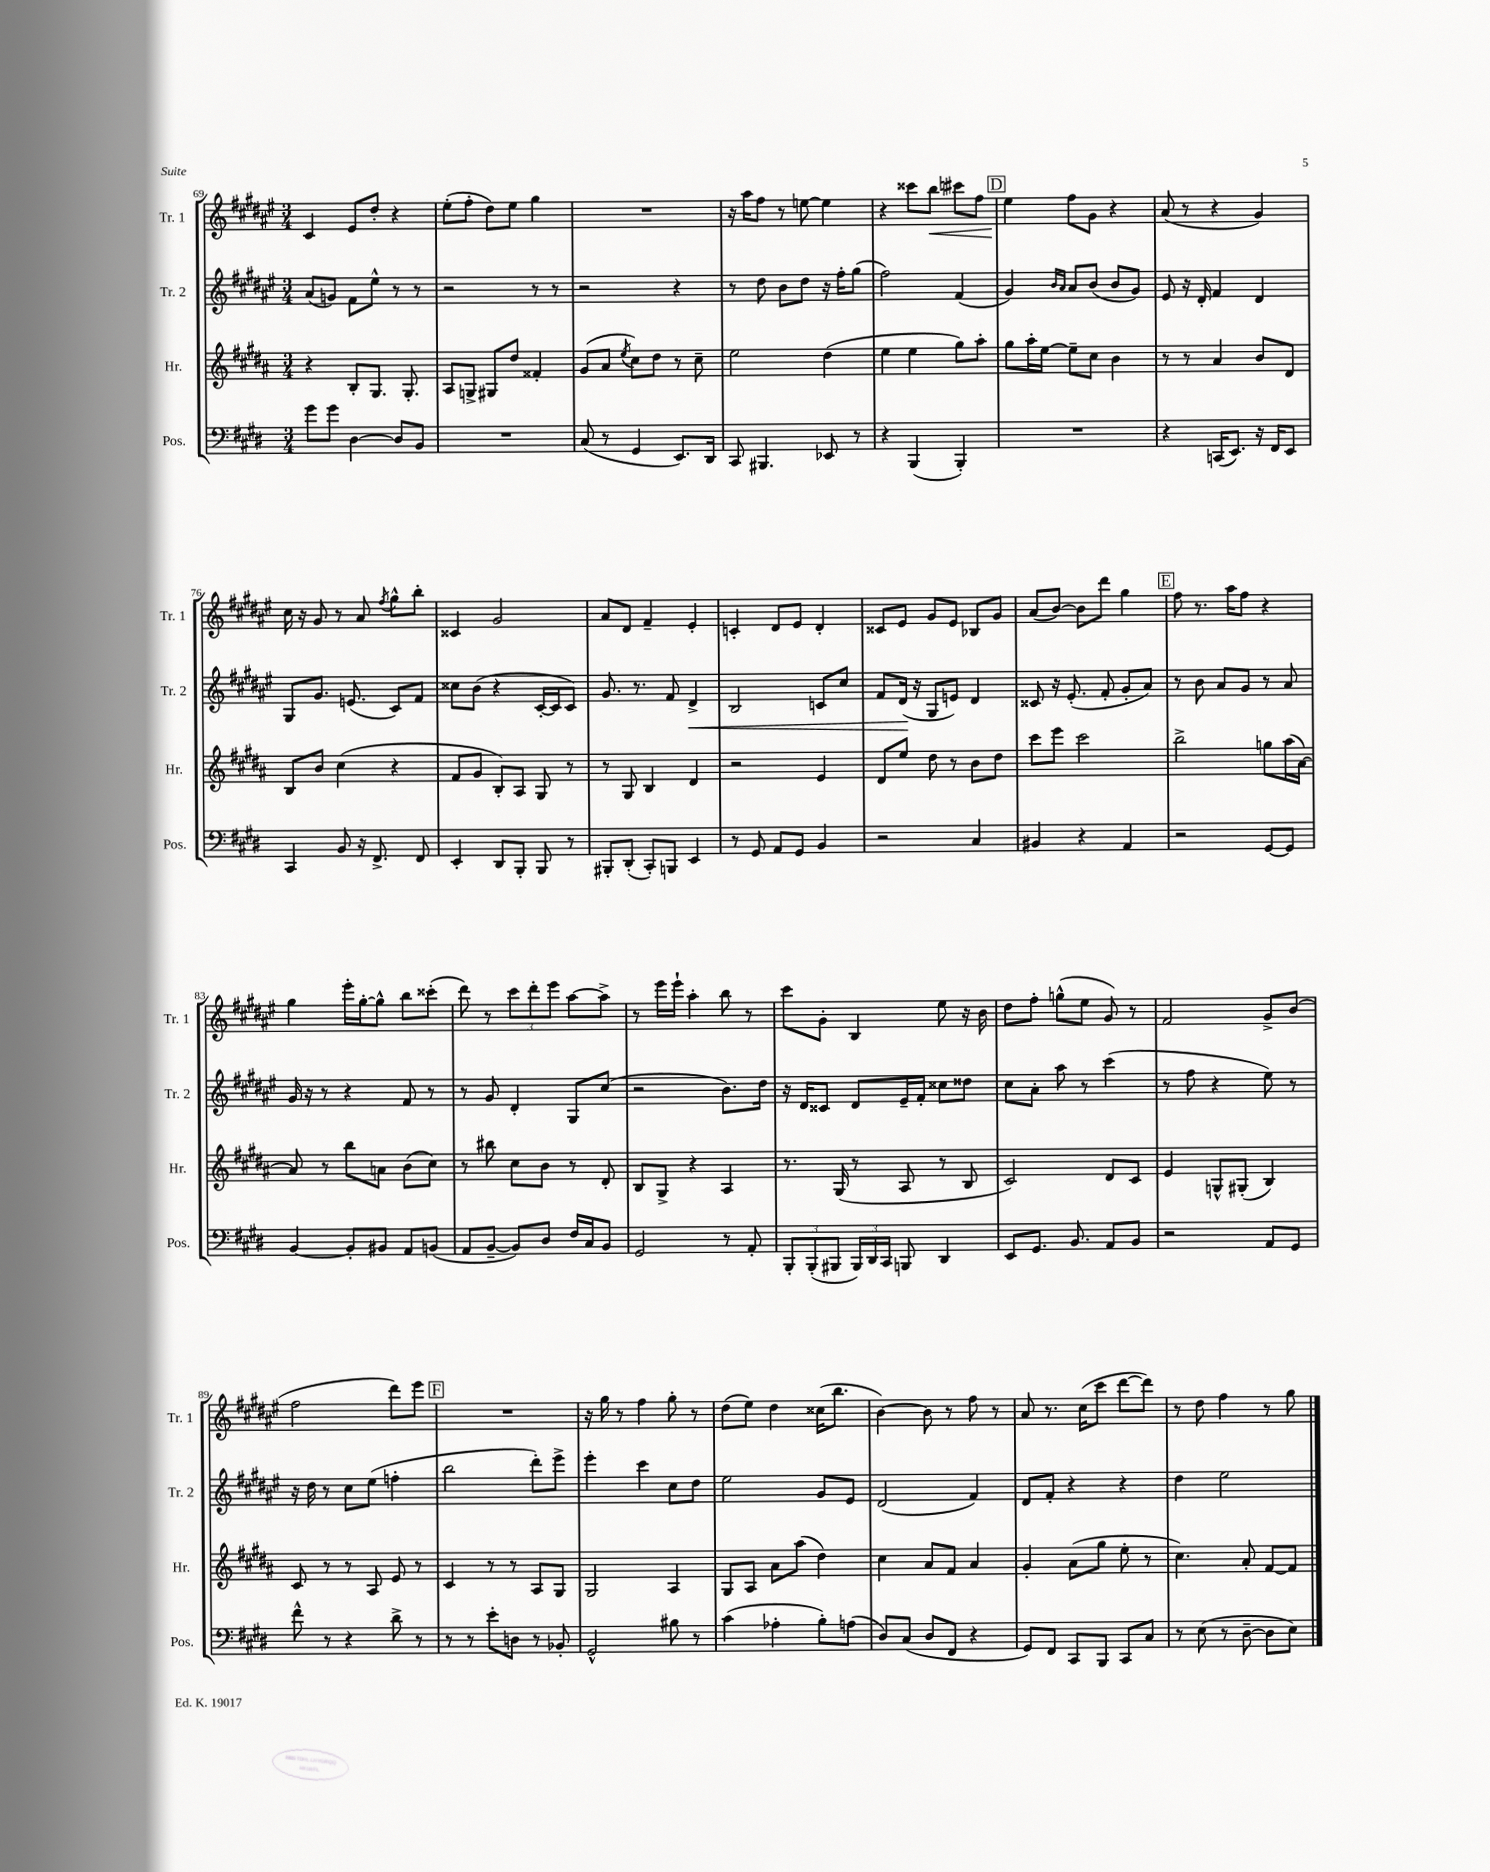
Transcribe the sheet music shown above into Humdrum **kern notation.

**kern	**kern	**kern	**kern
*staff4	*staff3	*staff2	*staff1
*clefF4	*clefG2	*clefG2	*clefG2
*k[f#c#g#d#]	*k[f#c#g#d#a#]	*k[f#c#g#d#a#e#]	*k[f#c#g#d#a#e#]
*M3/4	*M3/4	*M3/4	*M3/4
8g#\L	4r	(8a#/L	4c#/
8g#\J	.	8g/J)	.
[4D#\	8B'/L	8f#\L	8e#/L
.	8.G#/J	8ee#^^\J	8dd#'/J
8D#/]L	.	8r	4r
.	8.G#'/	.	.
8BB/J	.	8r	.
=	=	=	=
2.r	8A#/L	2r	(8ee#'\L
.	8G^/J	.	8ff#'\J
.	8G#/L	.	8dd#\L)
.	8dd#/J	.	8ee#\J
.	4f##'/	8r	4gg#\
.	.	8r	.
=	=	=	=
(8C#/	(8g#/L	2r	2.r
8r	8a#/J	.	.
.	8qee/	.	.
4GG#/	8cc#\L)	.	.
.	8dd#\J	.	.
8.EE/L)	8r	4r	.
.	8cc#~\	.	.
16DD#/Jk	.	.	.
=	=	=	=
8CC#/	2ee\	8r	16r
.	.	.	16aa#\LK
4.BBB#/	.	8dd#\	8ff#\J
.	.	8b\L	8r
.	.	8dd#\J	[8ee\
8EE-/	(4dd#\	16r	4ee\]
.	.	16ff#'\LK	.
8r	.	(8gg#\J	.
=	=	=	=
4r	4ee\	2ff#\)	4r
(4BBB/	4ee\	.	8ccc##\L
.	.	.	8bb\J
4BBB'/)	8gg#\L)	(4f#/	8ccc#\L
.	8aa#'\J	.	8ff#\J
=	=	=	=
2.r	8gg#\L	4g#/)	4ee#\
.	16aa#'\L	.	.
.	[16ee\JJ	.	.
.	.	16qqb/LL	.
.	.	16qqa#/JJ	.
.	8ee~\]L	8a#/L	8ff#\L
.	8cc#\J	(8b/J	8g#\J
.	4b\	8b/L	4r
.	.	8g#/J)	.
=	=	=	=
4r	8r	8e#/	(8a#/
.	8r	16r	8r
.	.	16d#'/	.
(16CC/LK	4a#/	4f#/	4r
8.EE/J)	.	.	.
16r	8b/L	4d#/	4g#/)
16FF#/LK	.	.	.
8EE/J	8d#/J	.	.
=	=	=	=
4CC#/	8B/L	8G#/L	16cc#\
.	.	.	16r
.	8b/J	8.g#/J	8g#/
8BB/	(4cc#\	.	8r
.	.	(8.e/	.
16r	.	.	8a#/
8.FF#^/	.	.	.
.	.	.	8qff#/
.	4r	8c#/L)	8gg#^^\L
8FF#/	.	8f#/J	8bb'\J
=	=	=	=
4EE'/	8f#/L	8cc##\L	4c##/
.	8g#/J	(8b\J	.
8DD#/L	8B'/L)	4r	2g#/
8BBB'/J	8A#/J	.	.
8BBB/	8G#/	[16c#'/LL	.
.	.	16c#/]J	.
8r	8r	8c#/J)	.
=	=	=	=
8BBB#'/L	8r	8.g#/	8a#/L
(8DD#'/J	8G#/	.	8d#/J
.	.	8.r	.
8CC#'/L)	4B/	.	4f#~/
8BBB/J	.	8f#/	.
4EE/	4d#/	4d#^/	4e#'/
=	=	=	=
8r	2r	2B/	4c'/
8GG#/	.	.	.
8AA/L	.	.	8d#/L
8GG#/J	.	.	8e#/J
4BB/	4e/	8c/L	4d#'/
.	.	8cc#/J	.
=	=	=	=
2r	8d#/L	8f#/L	8c##/L
.	8ee/J	(16d#/Jk	8e#/J
.	.	16r	.
.	8dd#\	8G#/L	8g#/L
.	8r	8e/J)	8e#/J
4C#/	8b\L	4d#/	8B-/L
.	8dd#\J	.	8g#/J
=	=	=	=
4BB#/	8ccc#\L	8c##/	(8a#/L
.	8eee\J	16r	[8b/J)
.	.	(8.e#'/	.
4r	2ccc#\	.	8b\]L
.	.	8f#'/	8ddd#\J
4AA/	.	8g#'/L	4gg#\
.	.	8a#/J)	.
=	=	=	=
2r	2bb^\	8r	8ff#\
.	.	8b\	8.r
.	.	8a#/L	.
.	.	.	16aa#\LK
.	.	8g#/J	8ff#\J
[8GG#/L	8gg\L	8r	4r
8GG#/]J	(16aa#\L	8a#/	.
.	[16a#\JJ)	.	.
=	=	=	=
[4BB/	8a#/]	16g#/	4gg#\
.	.	16r	.
.	8r	8r	.
8BB'/]L	8bb\L	4r	16eee#'\LL
.	.	.	[16gg#'\J
8BB#/J	8a\J	.	8gg#^^\]J
8AA/L	(8b\L	8f#/	8bb\L
(8BB/J	8cc#\J)	8r	(8ccc##'\J
=	=	=	=
8AA/L	8r	8r	8ddd#\)
[8BB~/J	8bb#\	8g#/	8r
8BB/]L)	8cc#\L	4d#'/	12ccc#\L
.	.	.	12ddd#'\
8D#/J	8b\J	.	.
.	.	.	12eee#\J
16F#/LL	8r	8G#/L	[8aa#\L
16C#/J	.	.	.
8BB/J	8d#'/	(8cc#/J	8aa#^\]J
=	=	=	=
2GG#/	8B/L	2r	8r
.	8G#^/J	.	16eee#\LL
.	.	.	16eee#`\JJ
.	4r	.	4aa#'\
8r	4A#/	8.b\L)	8bb\
8AA'/	.	.	8r
.	.	16dd#\Jk	.
=	=	=	=
12BBB'/L	8.r	16r	8ccc#\L
.	.	16d#/LK	.
(12BBB'/	.	.	.
.	.	8c##/J	8g#'\J
12BBB#/J	.	.	.
.	(16G#/	.	.
24BBB#/LL)	8r	8d#/L	4B/
24DD#/	.	.	.
24CC#/JJ	.	.	.
8BBB/	8A#/	16e#~/L	.
.	.	16f#'/JJ	.
4DD#/	8r	8cc##\L	8ee#\
.	8B/	8dd##\J	16r
.	.	.	16b\
=	=	=	=
8EE/L	2c#/)	8cc#\L	8dd#\L
8.GG#/J	.	8a#'\J	8ff#'\J
.	.	8aa#\	(8gg^^\L
8.BB/	.	.	.
.	.	8r	8ee#\J
8AA/L	8d#/L	(4ccc#\	8g#/)
8BB/J	8c#/J	.	8r
=	=	=	=
2r	4e/	8r	2f#/
.	.	8ff#\	.
.	8G^^/L	4r	.
.	(8G#'/J	.	.
8AA/L	4B/)	8ee#\)	8g#^/L
8GG#/J	.	8r	(8b/J
=	=	=	=
8f#^^\	8c#/	16r	2ff#\
.	.	16dd#\	.
8r	8r	8r	.
4r	8r	8cc#\L	.
.	8A#/	(8ee#\J	.
8d#^\	8e/	4ff'\	8ddd#\L)
8r	8r	.	8eee#\J
=	=	=	=
8r	4c#/	2bb\	2.r
8r	.	.	.
8e'\L	8r	.	.
8D\J	8r	.	.
8r	8A#/L	8ddd#'\L)	.
8BB-'/	8G#/J	8eee#^\J	.
=	=	=	=
2GG#^^/	2G#/	4eee#'\	16r
.	.	.	16gg#\
.	.	.	8r
.	.	4ccc#\	4ff#\
8B#\	4A#/	8cc#\L	8gg#'\
8r	.	8dd#\J	8r
=	=	=	=
(4c#\	8G#/L	2ee#\	(8dd#\L
.	8A#/J	.	8ee#\J)
4A-'\	8a#\L	.	4dd#\
.	(8aa#\J	.	.
8B'\L)	4dd#\)	8g#/L	(16cc##\LK
.	.	.	8.bb\J
(8A\J	.	8e#/J	.
=	=	=	=
8D#/L)	4cc#\	(2d#/	[4b\)
(8C#/J	.	.	.
8D#/L	8a#/L	.	8b\]
8FF#/J	8f#/J	.	8r
4r	4a#/	4f#/)	8ff#\
.	.	.	8r
=	=	=	=
8GG#/L)	4g#'/	8d#/L	8a#/
8FF#/J	.	8f#'/J	8.r
8CC#/L	(8a#\L	4r	.
.	.	.	(16cc#\LK
8BBB/J	8gg#\J	.	8ccc#\J
8CC#/L	8ee'\	4r	[8ddd#\L
8C#/J	8r	.	8ddd#\]J)
=	=	=	=
8r	4.cc#\)	4dd#\	8r
(8E\	.	.	8dd#\
8r	.	2ee#\	4ff#\
[8D#~\	8a#'/	.	.
8D#\]L	[8f#/L	.	8r
8E\J)	8f#/]J	.	8gg#\
==	==	==	==
*-	*-	*-	*-
